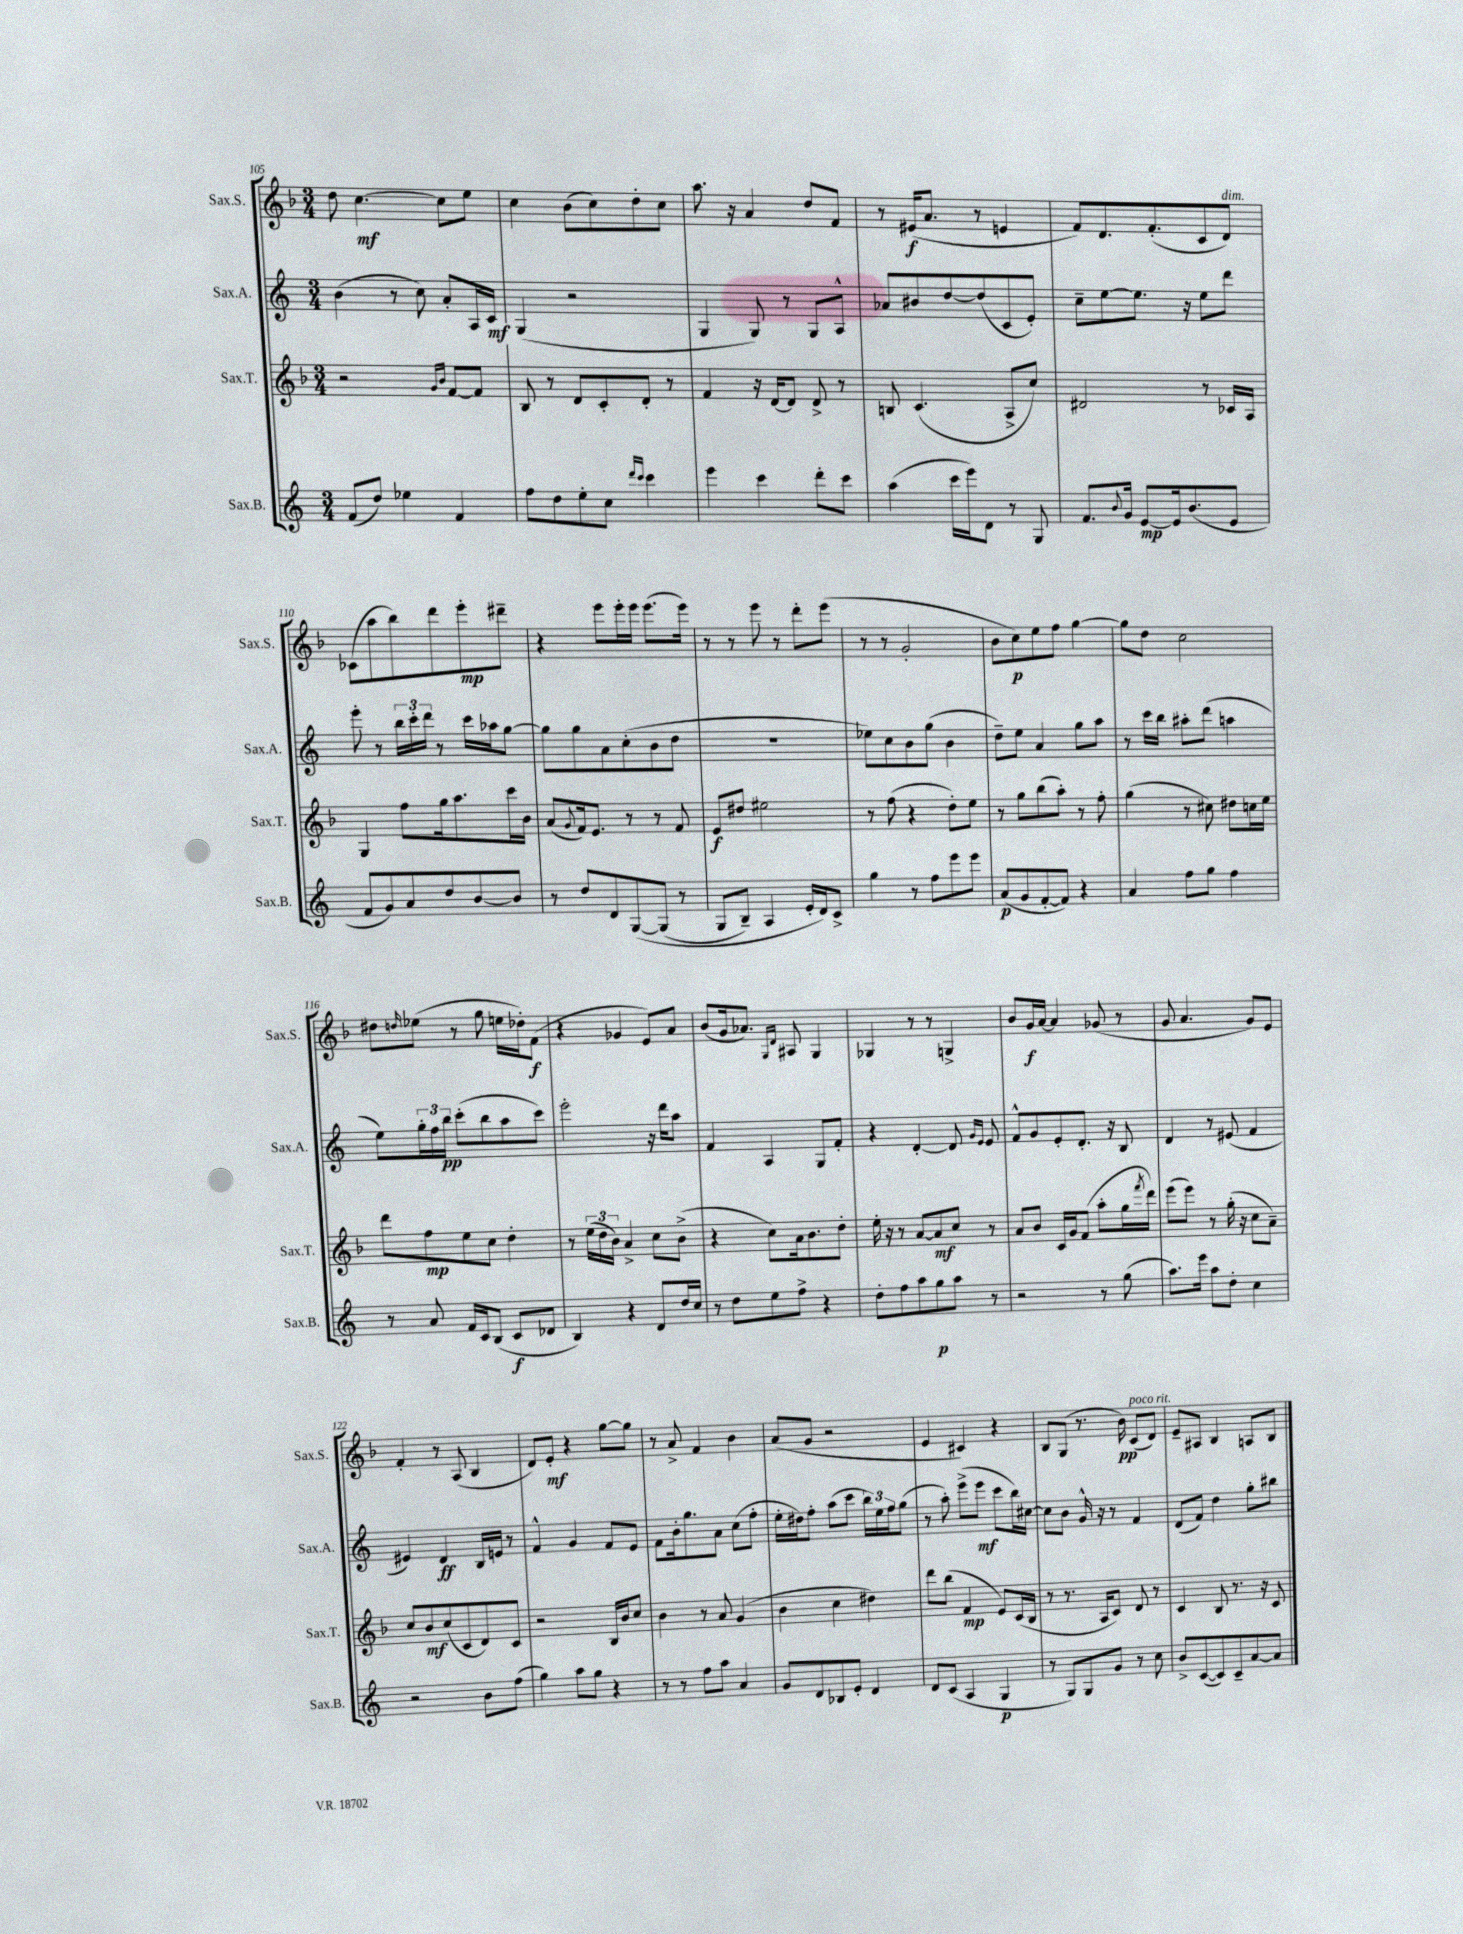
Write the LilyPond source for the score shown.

<<
\new StaffGroup <<
\new Staff = "s0" \with { instrumentName = "Sax.S." shortInstrumentName = "Sax.S." } {
    \clef treble \key f \major \numericTimeSignature \time 3/4
    d''8 c''4.~\mf c''8 e''8 |
    c''4 bes'8( c''8) d''8-. c''8 |
    a''8. r16 a'4 d''8 f'8 |
    r8 eis'16\f( a'8. r8 e'4 |
    f'8) d'8. f'8.-.( c'8 d'8^\markup { \italic "dim." }) |
    ces'8( a''8 bes''8) d'''8 e'''8-.\mp dis'''8-- |
    r4 e'''8 e'''16-. e'''16 e'''8.( e'''16) |
    r8 r8 e'''8 r8 d'''8-. e'''8( |
    r8 r8 g'2-. |
    bes'8 c''8\p) e''8 f''8 g''4~ |
    g''8 d''8 c''2 |
    dis''8 \grace { d''16 } ees''8( r8 g''8 e''16 des''16-.) f'8\f( |
    r4 ges'4 e'8) a'8 |
    bes'8( g'16 aes'8.) \grace { g16 d'16 } ais8 g4 |
    ges4 r8 r8 g4-> |
    bes'8 g'16\f a'16~ a'4 ges'8( r8 |
    g'8 a'4. g'8) e'8 |
    f'4-. r8 a8( bes4 |
    d'8) e'8-.\mf r4 g''8~ g''8 |
    r8 a'8-> f'4 bes'4 |
    a'8( g'8 r2 |
    e'4 cis'4) r4 |
    bes8 g8( r8. bes'16\pp) c'8^\markup { \italic "poco rit." }( d'8) |
    e'8-- ais8 bes4 a8 bes8 \bar "|." |
}
\new Staff = "s1" \with { instrumentName = "Sax.A." shortInstrumentName = "Sax.A." } {
    \clef treble \key c \major \numericTimeSignature \time 3/4
    b'4( r8 c''8) a'8-. a16 c'16\mf |
    g4( r2 |
    g4 g8) r8 g8 a8-^ |
    aes'8 bis'8 d''8~ d''8( c'8 e'8-.) |
    c''8-- e''8~ e''8. r16 e''8 d'''8 |
    e'''8-. r8 \tuplet 3/2 { b''16 c'''16-. d'''16 } r8 c'''16 aes''16 g''8~ |
    g''8 g''8 a'8 c''8-.( b'8 d''8 |
    R2. |
    ees''8) c''8 b'8 g''8( b'4 |
    d''8--) e''8 a'4 g''8 a''8 |
    r8 c'''16 b''16 ais''8-. d'''8( a''4 |
    e''8) \tuplet 3/2 { g''16-. f''16 b''16\pp } c'''8-.( b''8 a''8 c'''8) |
    e'''2-. r16 d'''16 a''8 |
    f'4 a4 g8 f'8-. |
    r4 d'4~-. d'8 \grace { g'16 e'16 } e'8 |
    f'8-^ g'8 e'8-. d'8.-. r16 b8 |
    d'4 r8 eis'8( f'4 |
    eis'4) d'4\ff b16 e'16 r8 |
    f'4-^ g'4 f'8 e'8 |
    f'8 b'16-. g''8. a'8 c''8( f''8-. |
    e''16-. dis''16) f''8-. a''8( c'''8 \tuplet 3/2 { b''16) e''16 f''16 } g''8( |
    r8 a''8-.) e'''8->( e'''8\mf c'''8 b''16) cis''16~ |
    cis''8 b'8 g'16-^ r16 r8 f'4 |
    d'8( f'8) d''4 g''8-. bis''8 \bar "|." |
}
\new Staff = "s2" \with { instrumentName = "Sax.T." shortInstrumentName = "Sax.T." } {
    \clef treble \key f \major \numericTimeSignature \time 3/4
    r2 \grace { g'16 bes'16 } f'8~ f'8 |
    bes8 r8 d'8 c'8-. d'8-. r8 |
    f'4 r16 d'16~ d'8 d'8-> r8 |
    b8 c'4.( a8-> c''8) |
    dis'2 r8 ces'16 a16 |
    g4 f''8 g''16 a''8. c'''16 bes'16 |
    a'8( \appoggiatura { g'8 } f'16) e'8. r8 r8 f'8 |
    e'8\f dis''8 eis''2 |
    r8 f''8( r4 d''8-.) e''8 |
    r8 g''8 bes''8( a''8-.) r8 f''8-. |
    g''4( r8 cis''8) dis''8 c''16 e''16 |
    d'''8 f''8\mp e''8 c''8 d''4-. |
    r8 \tuplet 3/2 { e''16( d''16 bes'16) } a'4-> c''8 bes'8->( |
    r4 c''8) a'16 bes'8. d''8-. |
    e''16-. r16 r8 a'8~ a'8\mf c''8 r8 |
    a'8 bes'8 c'16 g'16 f'8( a''8-. g''16 \acciaccatura { f'''8 } d'''16) |
    e'''8( e'''8) r8 g''16-.( r16 c''8 a'8--) |
    c''8 bes'8\mf c''8( c'8 d'8) c'8 |
    r2 bes16 bes'16 c''8 |
    bes'4 r8 a'8 g'4( |
    bes'4 c''4 dis''4) |
    d'''8 bes''8( f'4\mp e'8) c'16( bes16 |
    r8 r8. a16 c'8) d'8 r8 |
    c'4 bes8 r8. r16 c'8 \bar "|." |
}
\new Staff = "s3" \with { instrumentName = "Sax.B." shortInstrumentName = "Sax.B." } {
    \clef treble \key c \major \numericTimeSignature \time 3/4
    f'8( d''8) ees''4 f'4 |
    f''8 d''8 e''8-. c''8 \grace { d'''16 c'''16 } c'''4 |
    e'''4 c'''4 d'''8-. c'''8 |
    a''4( c'''16 e'''16) d'8 r8 g8 |
    f'8. \appoggiatura { b'8 } g'16 e'8~\mp e'16 b'8.( e'8 |
    f'8 g'8) a'8 d''8 b'8~ b'8 |
    r8 d''8 d'8 g8~\( g8( r8 |
    g8 b8--) a4 e'16-. d'16\) c'8-> |
    g''4 r8 f''8 e'''8 e'''8 |
    a'8\p( g'8 f'8~-. f'8) r4 |
    a'4 f''8 g''8 f''4 |
    r8 a'8 f'16 c'16 b8( c'8\f des'8 |
    b4) r4 d'8 d''16 c''16 |
    r8 d''8 e''8 f''8-> r4 |
    d''8-. f''8 a''8 g''8\p a''8 r8 |
    r2 r8 g''8( |
    a''8.) e'''16 a''8 d''8-. c''4 |
    r2 b'8 f''8( |
    g''4) a''8 g''8 r4 |
    r8 r8 f''8 a''8 a'4 |
    g'8 d'8 bes8 e'8-. d'4 |
    d'8 c'8( a4 g4\p |
    r8 g8) g8 g'8 r8 c''8 |
    b'8-> c'8~( c'8) c'8-- a'8~ a'8 \bar "|." |
}
>>
>>
\layout { \context { \Score currentBarNumber = #105 } }
